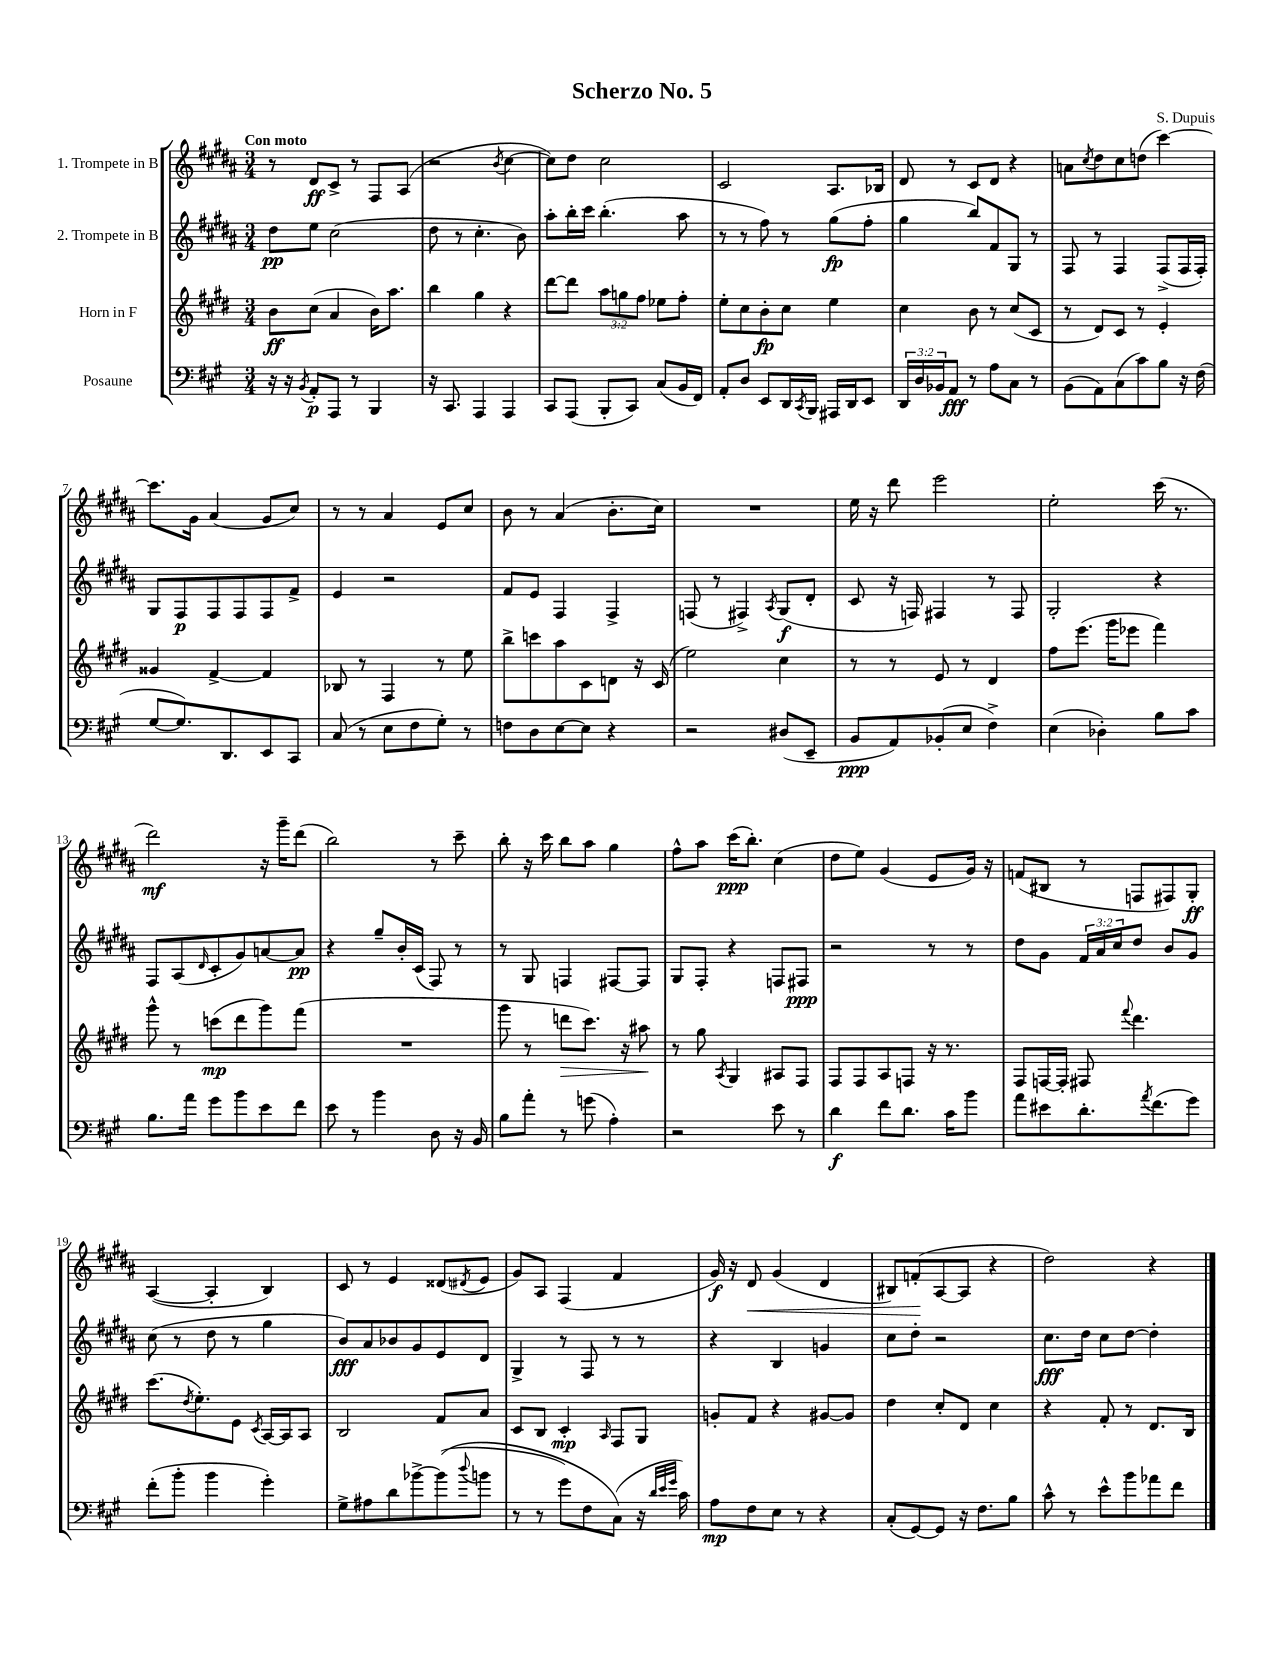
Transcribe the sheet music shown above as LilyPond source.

\header { title = "Scherzo No. 5" composer = "S. Dupuis" }
<<
\new StaffGroup <<
\new Staff = "s0" \with { instrumentName = "1. Trompete in B" } {
    \clef treble \key b \major \numericTimeSignature \time 3/4 \tempo "Con moto"
    r8 dis'8\ff cis'8-> r8 fis8 ais8( |
    r2 \acciaccatura { b'8 } cis''4~ |
    cis''8) dis''8 cis''2 |
    cis'2 ais8. bes16 |
    dis'8 r8 cis'8 dis'8 r4 |
    a'8 \acciaccatura { cis''8 } dis''8 cis''8 d''8( cis'''4~) |
    cis'''8. gis'16 ais'4( gis'8 cis''8) |
    r8 r8 ais'4 e'8 cis''8 |
    b'8 r8 ais'4( b'8.-. cis''16) |
    R2. |
    e''16 r16 dis'''8 e'''2 |
    e''2-. cis'''16( r8. |
    dis'''2\mf) r16 gis'''16-- dis'''8( |
    b''2) r8 cis'''8-- |
    b''8-. r16 cis'''16 b''8 ais''8 gis''4 |
    fis''8-^ ais''8 cis'''16\ppp( b''8.-.) cis''4( |
    dis''8 e''8) gis'4( e'8 gis'16) r16 |
    f'8( bis8 r8 f8 fis8) gis8-.\ff |
    ais4~( ais4-. b4) |
    cis'8 r8 e'4 disis'8( \acciaccatura { dis'8 } e'8 |
    gis'8) ais8 fis4( fis'4 |
    gis'16\f) r16 dis'8\< gis'4( dis'4 |
    bis8) f'8-.\!( ais8~ ais8 r4 |
    dis''2) r4 \bar "|." |
}
\new Staff = "s1" \with { instrumentName = "2. Trompete in B" } {
    \clef treble \key b \major \numericTimeSignature \time 3/4 \override Staff.TupletNumber.text = #tuplet-number::calc-fraction-text
    dis''8\pp e''8 cis''2( |
    dis''8 r8 cis''4.-. b'8) |
    ais''8-. b''16-. cis'''16 b''4.-.( ais''8 |
    r8 r8 fis''8) r8 gis''8\fp( fis''8-. |
    gis''4 b''8) fis'8 gis8 r8 |
    fis8 r8 fis4 fis8->( fis16 fis16-.) |
    gis8 fis8\p fis8 fis8 fis8 fis'8-> |
    e'4 r2 |
    fis'8 e'8 fis4 fis4-> |
    f8( r8 fis4->) \acciaccatura { ais8 } gis8\f( dis'8-. |
    cis'8 r16 f16) fis4 r8 fis8 |
    gis2-. r4 |
    fis8 ais8( \grace { dis'16 } cis'8-. gis'8) a'8~ a'8\pp |
    r4 gis''8-- b'16-. cis'16( fis8) r8 |
    r8 gis8 f4 fis8~ fis8 |
    gis8 fis8-. r4 f8 fis8\ppp |
    r2 r8 r8 |
    dis''8 gis'8 \tuplet 3/2 { fis'16 ais'16 cis''16 } dis''8 b'8 gis'8 |
    cis''8( r8 dis''8 r8 gis''4 |
    b'8\fff) ais'8 bes'8 gis'8 e'8 dis'8 |
    gis4-> r8 fis8 r8 r8 |
    r4 b4 g'4 |
    cis''8 dis''8-. r2 |
    cis''8.\fff dis''16 cis''8 dis''8~ dis''4-. \bar "|." |
}
\new Staff = "s2" \with { instrumentName = "Horn in F" } {
    \clef treble \key e \major \numericTimeSignature \time 3/4 \override Staff.TupletNumber.text = #tuplet-number::calc-fraction-text
    b'8\ff cis''8( a'4 b'16) a''8. |
    b''4 gis''4 r4 |
    dis'''8~ dis'''8 \tuplet 3/2 { a''8 g''8 fis''8 } ees''8 fis''8-. |
    e''8-. cis''8 b'8-.\fp cis''8 e''4 |
    cis''4 b'8 r8 cis''8( cis'8 |
    r8 dis'8) cis'8 r8 e'4-. |
    gisis'4 fis'4~-> fis'4 |
    bes8 r8 fis4 r8 e''8 |
    b''8-> c'''8 a''8 cis'8 d'8 r16 cis'16( |
    e''2) cis''4 |
    r8 r8 e'8 r8 dis'4 |
    fis''8 e'''8.( gis'''16 ees'''8 fis'''4) |
    gis'''8-^ r8 c'''8\mp( dis'''8 gis'''8) fis'''8( |
    R2. |
    gis'''8 r8 d'''8\> cis'''8.) r16 ais''8\! |
    r8 gis''8 \acciaccatura { a8 } gis4 ais8 fis8 |
    fis8 fis8 a8 f8 r16 r8. |
    fis8 f16~ f16-. fis8 \appoggiatura { fis'''8 } dis'''4. |
    cis'''8.( \acciaccatura { dis''8 } e''8.-.) e'8 \acciaccatura { cis'8 } a16~ a16 a8 |
    b2 fis'8 a'8 |
    cis'8 b8 cis'4-.\mp \grace { a16 } fis8 gis8 |
    g'8-. fis'8 r4 gis'8~ gis'8 |
    dis''4 cis''8-. dis'8 cis''4 |
    r4 fis'8-. r8 dis'8. b16 \bar "|." |
}
\new Staff = "s3" \with { instrumentName = "Posaune" } {
    \clef bass \key a \major \numericTimeSignature \time 3/4 \override Staff.TupletNumber.text = #tuplet-number::calc-fraction-text
    r16 r16 \acciaccatura { b,8 } a,8-.\p a,,8 r8 b,,4 |
    r16 cis,8. a,,4 a,,4 |
    cis,8 a,,8( b,,8-. cis,8) cis8( b,16 fis,16) |
    a,8-. d8 e,8 d,16 \acciaccatura { cis,8 } b,,16 ais,,16 d,16 e,8 |
    \tuplet 3/2 { d,16 d16 bes,16 } a,8\fff r8 a8 cis8 r8 |
    b,8( a,8) cis8( cis'8) b8 r16 fis16( |
    gis8~ gis8.) d,8. e,8 cis,8 |
    cis8( r8 e8 fis8 gis8-.) r8 |
    f8 d8 e8~ e8 r4 |
    r2 dis8( e,8-- |
    b,8\ppp a,8) bes,8-.( e8 fis4->) |
    e4( des4-.) b8 cis'8 |
    b8. a'16 gis'8 b'8 e'8 fis'8 |
    e'8 r8 b'4 d8 r16 b,16 |
    b8 a'8-. r8 g'8( a4-.) |
    r2 e'8 r8 |
    d'4\f fis'8 d'8. cis'16 b'8 |
    a'8 eis'8 d'8.-. \acciaccatura { a'8 } fis'8.( gis'8) |
    fis'8-.( b'8-. b'4 gis'4-.) |
    gis8-> ais8 d'8 bes'8~-> bes'8(\( \appoggiatura { d''8 } b'8 |
    r8 r8 gis'8) fis8 cis8(\) r16 \grace { d'32 e'32 gis'32 } cis'16) |
    a8\mp fis8 e8 r8 r4 |
    cis8-.( gis,8~) gis,8 r16 fis8. b8 |
    cis'8-^ r8 e'8-^ b'8 aes'8 fis'8 \bar "|." |
}
>>
>>
